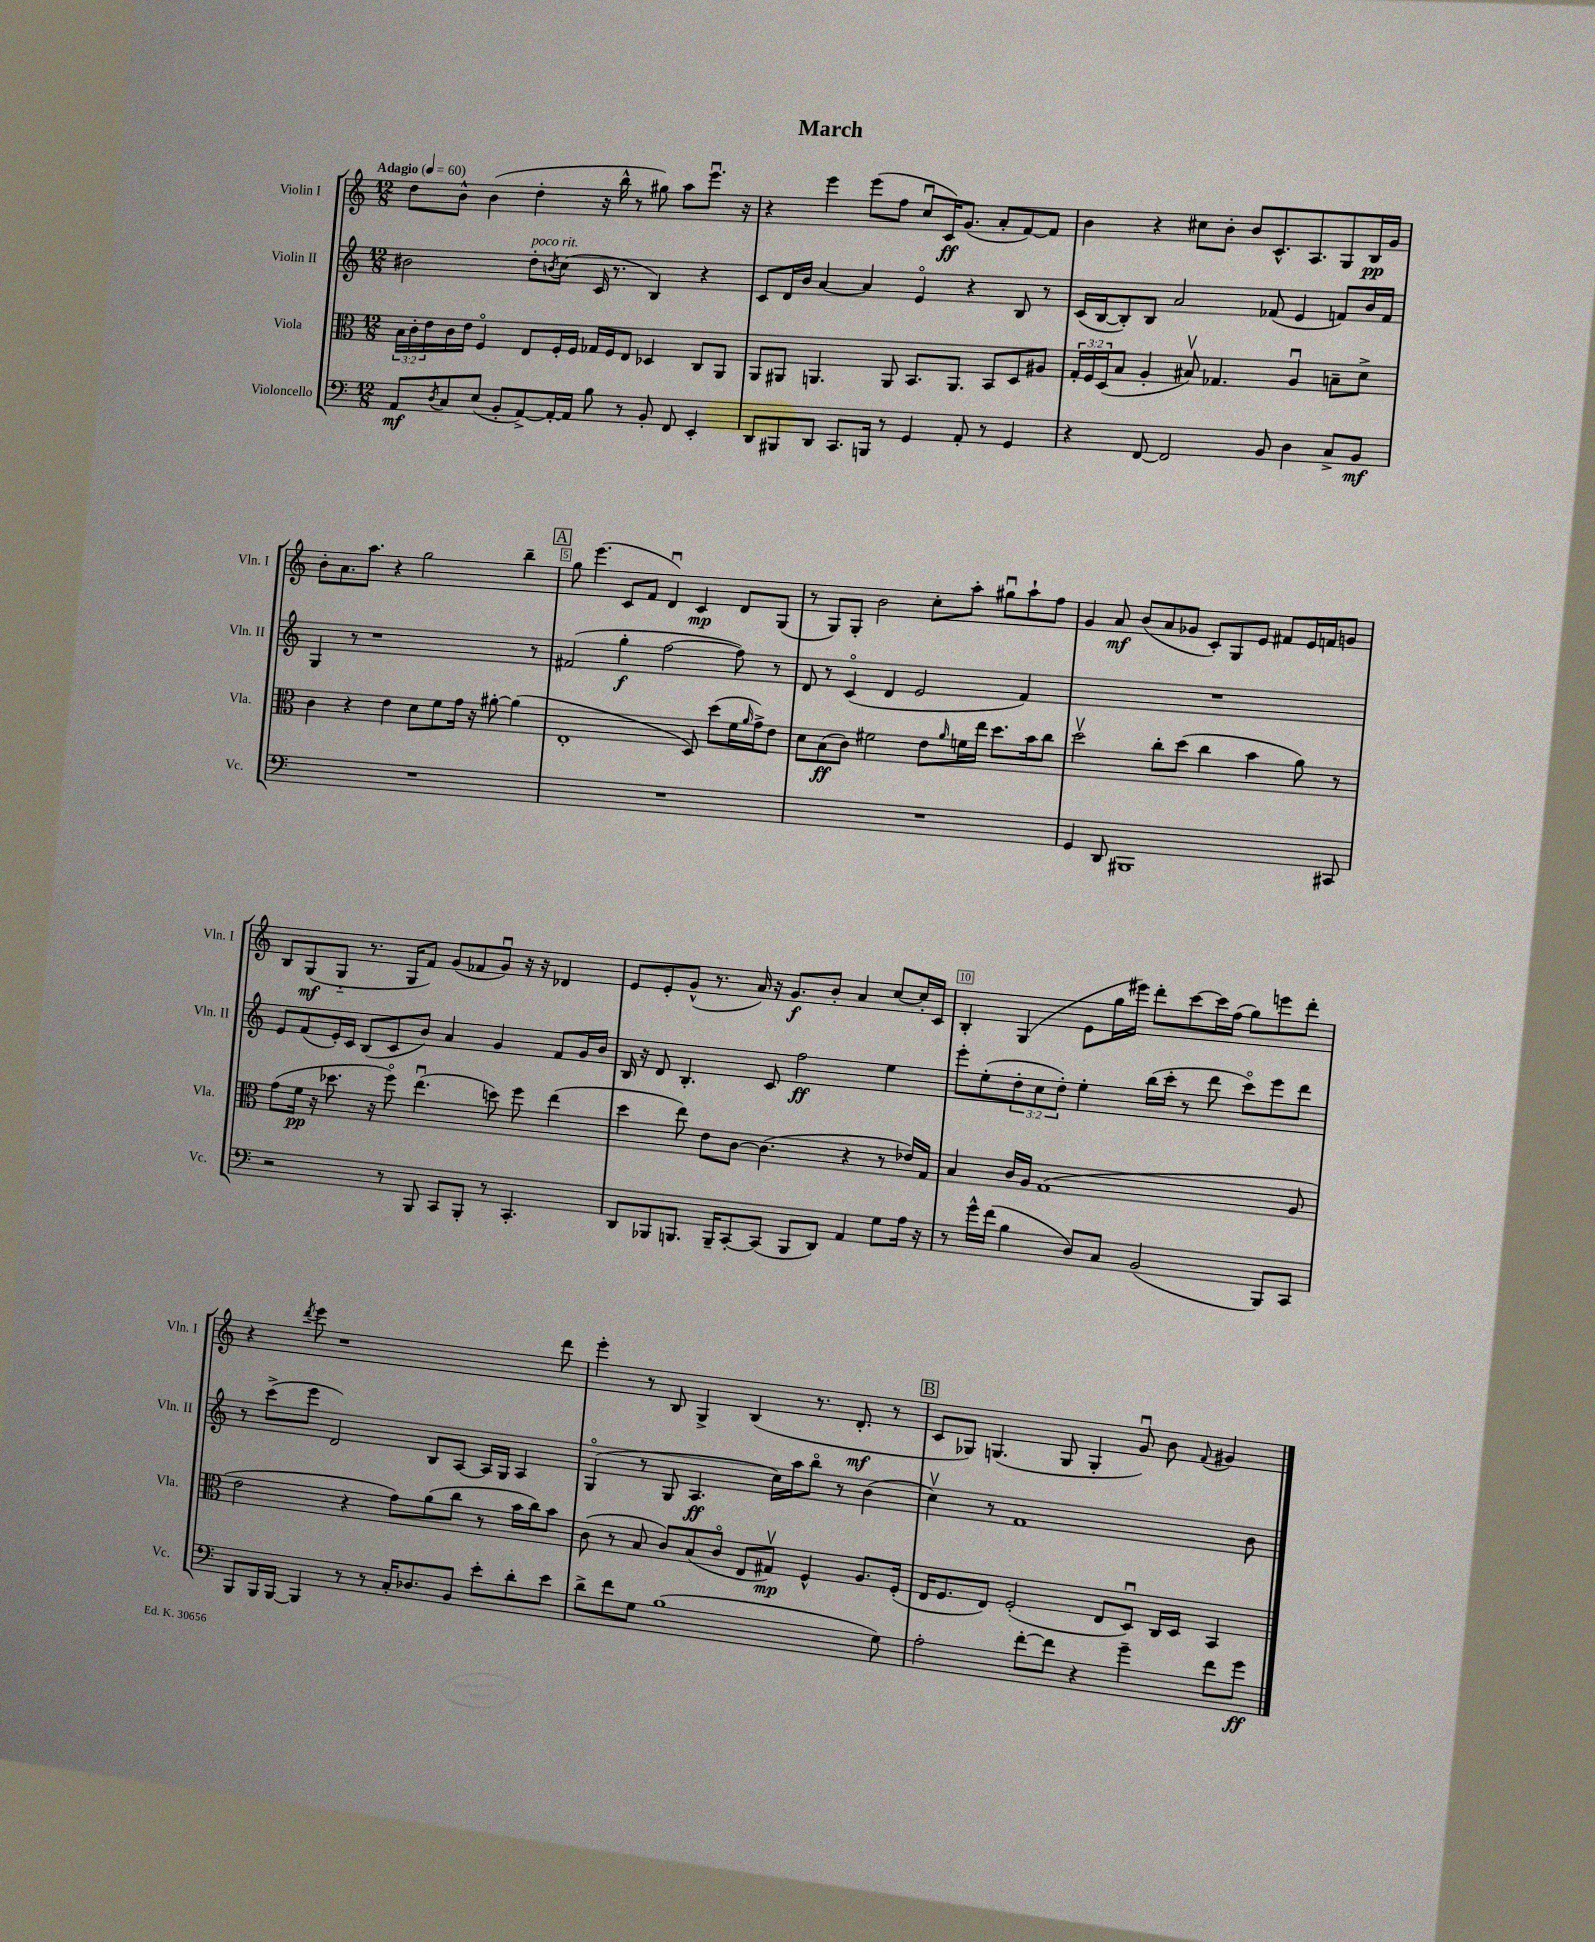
\header { title = "March" }
<<
\new StaffGroup <<
\new Staff = "s0" \with { instrumentName = "Violin I" shortInstrumentName = "Vln. I" } {
    \clef treble \key c \major \numericTimeSignature \time 12/8 \tempo "Adagio" 4 = 60
    d''8 b'8-^ b'4( d''4-. r16 b''16-^ r8 gis''8) a''8 e'''8.\downbow r16 |
    r4 e'''4 e'''8( f''8 c''8\downbow c'16\ff) g'8.( a'8-. f'8~) f'8 |
    b'4 r4 cis''8 b'8-. b'8 c'8.-^ a8. g8 b16\pp g'16 |
    b'8-. a'8. a''8. r4 g''2 b''4-- |
    \mark \markup { \box "A" } g''8 e'''4.( c'8 f'8 d'4\downbow) c'4\mp d'8 g8( |
    r8 g8) g8-. b'2 c''8-. a''8-. gis''8\downbow a''8-! f''8 |
    g'4 a'8\mf b'8( a'8 ges'8 c'8-.) g8 e'8 fis'8 e'16 f'16 g'8 |
    b8 g8\mf( g8-_ r8. g16 f'8) g'8( fes'8 g'8\downbow) r16 r16 des'4 |
    e'8 e'8-. g'8-^( r8. a'16) r16 g'8.\f b'8-. a'4 c''8~ c''16-. c'16 |
    b4-. g4( e'8 g''16 eis'''16) d'''8-. c'''8~ c'''16 f''16( g''8) e'''8 d'''8-. |
    r4 \acciaccatura { d'''8 } e'''8 r1 d'''8 |
    e'''4-. r8 b8 g4-> b4( r8. d'8.-.\mf r8 |
    \mark \markup { \box "B" } c'8 ges8) g4.( g8 g4-. g'8\downbow) b'8 \appoggiatura { f'8 } gis'4 \bar "|." |
}
\new Staff = "s1" \with { instrumentName = "Violin II" shortInstrumentName = "Vln. II" } {
    \clef treble \key c \major \numericTimeSignature \time 12/8 \override Staff.TupletNumber.text = #tuplet-number::calc-fraction-text
    bis'2 d''8-.^\markup { \italic "poco rit." } \acciaccatura { b'8 } c''8( c'16 r8. b4) r4 |
    c'8 d'16 b'16 a'4~ a'4 e'4\flageolet r4 b8 r8 |
    c'16( b16~ b8-.) b8 a'2 fes'8( e'4 f'8) b'16 f'16 |
    g4 r8 r1 r8 |
    \mark \markup { \box "A" } fis'2( g''4-.\f f''2~ f''8) r8 |
    d'8 r8 c'4\flageolet( d'4 e'2 f'4) |
    R1. |
    e'8 f'8( e'16-.) c'16 b8( c'8 b'8) a'4 g'4 f'8 g'16 b'16 |
    b16 r16 d'8 b4.-. c'8 f''2\ff e''4 |
    e'''8-. e''8-.( \tuplet 3/2 { d''8-. c''8 d''8-.) } e''4-. b''16( c'''16-. r8 d'''8 c'''8\flageolet) e'''8 d'''8 |
    r8 c'''8->( e'''8 d'2) b8 a8~ a16 g16 a4 |
    g4\flageolet( r8 g8 a4.\ff c''16) a''16 b''8\flageolet r8 b'4( |
    \mark \markup { \box "B" } c''4\upbow) r8 f'1 b'8 \bar "|." |
}
\new Staff = "s2" \with { instrumentName = "Viola" shortInstrumentName = "Vla." } {
    \clef alto \key c \major \numericTimeSignature \time 12/8 \override Staff.TupletNumber.text = #tuplet-number::calc-fraction-text
    \tuplet 3/2 { b16 c'16-. e'16 } c'16 e'16 f4\flageolet e8 f16-. f16 ges16 f16 e8 des4 c8 a,8 |
    a,8 ais,8 a,4. a,8 b,8. a,8. b,8 d8 ais8 |
    \tuplet 3/2 { g16-. f16 d16( } b8 a4-. bis8\upbow) ges4. a4\downbow b8-- d'8-> |
    c'4 r4 e'4 d'8 f'8 g'16 r16 ais'8~-. ais'4( |
    \mark \markup { \box "A" } e1-. d8) d''8( f'16 \grace { a'16 } g'16->) e'8 |
    d'8 b8\ff( c'8) fis'2 e'8 \grace { a'16 } f'16 e''16 d''8. b'16 c''8 |
    d''2\upbow c''8-. d''8( c''4 b'4 a'8) r8 |
    g'8( f'16\pp r16 des''8. r16 f''8\flageolet) e''4.\downbow( d''8) f''8 e''4( |
    d''4 e''8) e'8 c'8~ c'4.( r4 r8 ees'16) g16 |
    b4 c'16 a16 g1( a8 |
    e'2 r4 g'8) a'8( c''8 r8 b'16 c''16) b'8 |
    c'8( r8 b8 c'8) b8( c'8\flageolet e8 gis8\upbow\mp) f4-^ a8. f16-.( |
    \mark \markup { \box "B" } e16 f8. e8) f2-.( e8 d8\downbow) c16 d16 b,4 \bar "|." |
}
\new Staff = "s3" \with { instrumentName = "Violoncello" shortInstrumentName = "Vc." } {
    \clef bass \key c \major \numericTimeSignature \time 12/8
    a,8\mf \acciaccatura { d8 } c8 e8( b,8-. a,8~->) a,16~-. a,16 b8 r8 b,8-. f,8 e,4-. |
    d,8 bis,,8 d,8 c,8. b,,16 r8 g,4 a,8-. r8 g,4 |
    r4 f,8~ f,2 b,8 d4 c8-> b,8\mf |
    R1. |
    \mark \markup { \box "A" } R1. |
    R1. |
    g,4 d,8 bis,,1 cis,8 |
    r2 r8 b,,8 c,8 b,,8-. r8 c,4.-. |
    d,8 bes,,8 b,,8. b,,16-- c,8~-. c,8( b,,8 d,8) a,4 g8 a16 r16 |
    r8 g'16-^ f'16( b4 d8) c8 b,2( b,,8) c,8 |
    b,,8 b,,16 b,,16~ b,,4 r8 r8 c16-. des8. b,8 e'8-. d'8-. e'8 |
    d'8-> f'8 g8 b1( g8) |
    \mark \markup { \box "B" } a2-. f'8~-. f'8 r4 g'4-- f'8 g'8\ff \bar "|." |
}
>>
>>
\layout { \context { \Score \override BarNumber.break-visibility = ##(#f #t #t) barNumberVisibility = #(every-nth-bar-number-visible 5) \override BarNumber.stencil = #(make-stencil-boxer 0.1 0.3 ly:text-interface::print) } }
